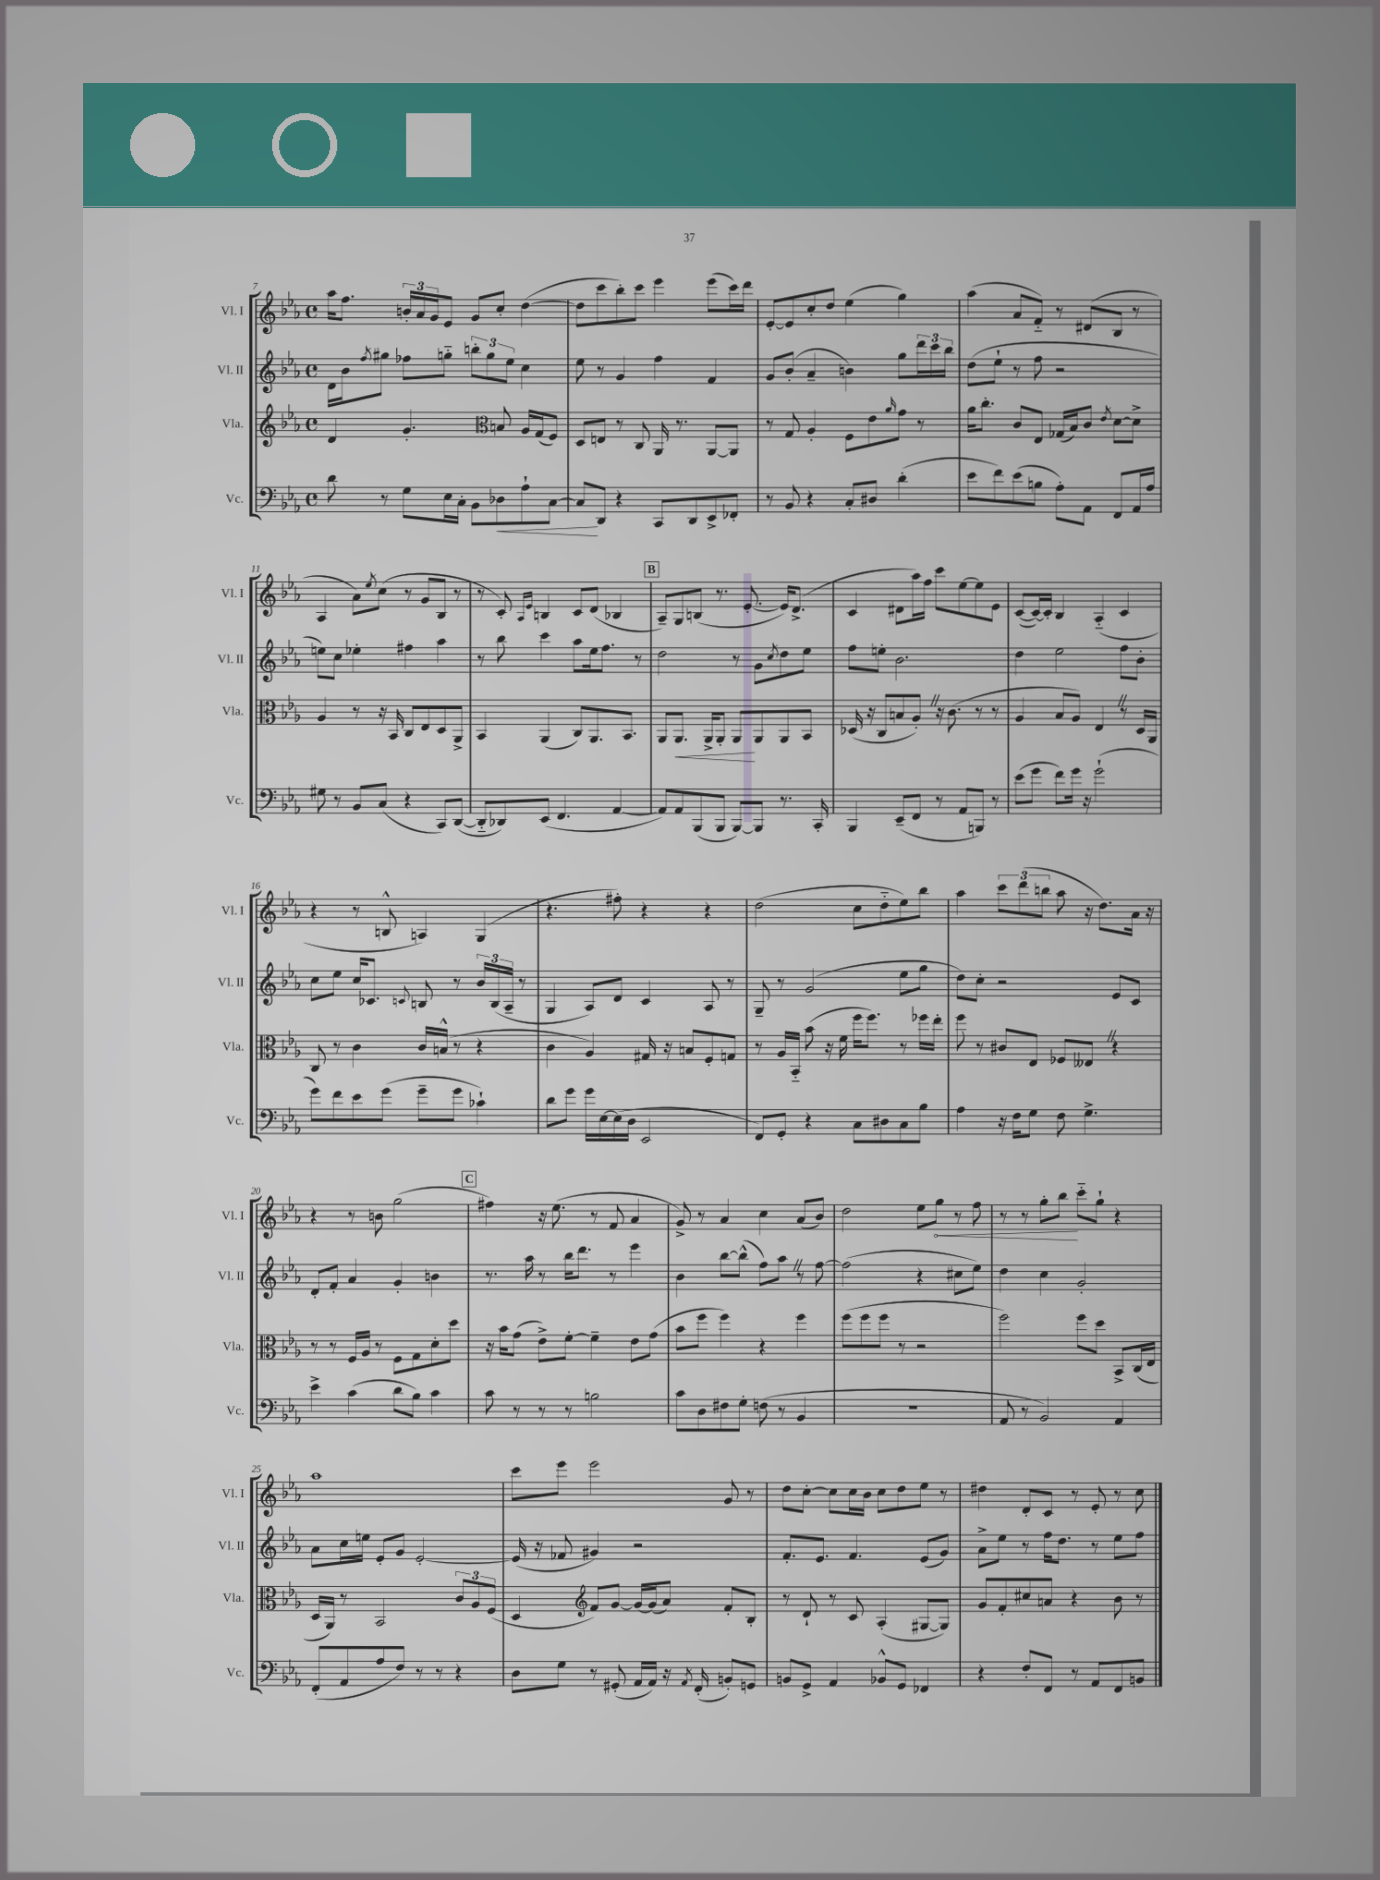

**kern	**kern	**kern	**kern
*staff4	*staff3	*staff2	*staff1
*clefF4	*clefG2	*clefG2	*clefG2
*k[b-e-a-]	*k[b-e-a-]	*k[b-e-a-]	*k[b-e-a-]
*M4/4	*M4/4	*M4/4	*M4/4
*met(c)	*met(c)	*met(c)	*met(c)
8d	4d	16d	16aa-
.	.	16b-	8.ff
.	.	8qff	.
8r	.	8gg#	.
8G	4.g'	8ff-	24b'
.	.	.	24a-
.	.	.	24g
16E-	.	8gg'~	8e-
16C'	.	.	.
8BB-	.	12bb'	8g
.	.	12gg	.
*	*clefC3	*	*
8D-	8B	.	8cc'
.	.	12ee-	.
8A-`	16A-	4cc	([4dd
.	(16G	.	.
[8C	8F)	.	.
=	=	=	=
8C]	8D	8ee-	8dd]
8DD	8E	8r	8ccc
4r	8r	4g	8bb-')
.	8C	.	8ccc
8CC	16AA-	4ff	4eee-
.	8.r	.	.
8DD	.	.	.
8EE-^	[8AA-	4f	(8eee-
8FF-'	8AA-]	.	16ccc)
.	.	.	16ddd
=	=	=	=
8r	8r	8g	[8e-'
8BB-	8G	(8b-'	8e-]
4r	4A-'	4a-~	8cc'
.	.	.	8dd
8C'	8F	4b)	(4ee-
8D#	8e-	.	.
.	16qqa-	.	.
(4d'	8g	8gg	4gg)
.	8r	24ddd	.
.	.	24ccc	.
.	.	24bb-	.
=	=	=	=
8e-	16a-	(8dd	(4aa-
.	8.cc'	.	.
8f)	.	8ee-`	.
(8e-	8c	8r	8a-
8B	8E-	8ff	8f'~)
8A-')	(16G-	2r	8r
.	16B-)	.	.
8AA-	8c	.	(8d#
.	8qe-	.	.
8FF	[8d	.	8B-
16AA-	8d^]	.	8r
16A-	.	.	.
=	=	=	=
8G#	4A-	8ee)	4A-
8r	.	8cc	.
8BB-	8r	4ee-'	8a-)
.	.	.	8qee-
(8C	16r	.	(8cc
.	16BB-	.	.
4r	8C	4ff#	8r
.	8E-	.	8g
8CC)	8D	4aa-	8B-
([8DD	8AA-^	.	8r
=	=	=	=
8DD'~]	4BB-	8r	8r
8DD-)	.	8bb-	8c')
.	.	.	16qqA-
.	.	.	16qqe-
(8EE-	(4AA-	4ccc	4B
4.FF	.	.	.
.	8C)	8aa-	8c
.	8.AA-	16ee-	(8d
.	.	8.ff	.
[4AA-	.	.	4B-
.	8.BB-	.	.
.	.	8r	.
=	=	=	=
8AA-])	8AA-	2dd	8A-~)
8AA-	8.AA-	.	8G
(8BBB-	.	.	(8B
.	16AA-^	.	.
8BBB-	8AA-'	.	8.r
[8BBB-)	8AA-	8r	.
.	.	.	[8.e-'
8BBB-]	8AA-	8g	.
.	.	8qcc	.
8.r	8AA-	8dd	16e-])
.	.	.	(8.d^
.	8BB-	8ee-	.
16CC'	.	.	.
=	=	=	=
4BBB-	(16D-	8ff	4c
.	16r	.	.
.	8C	8ee'	.
(8EE-~	8B	2.b-	8d#
8FF	8A-')	.	16aa-)
.	.	.	16ff
8r	16r	.	8ccc
.	(8.c	.	.
8AA-	.	.	[8ee-
8BBB)	8r	.	8ee-]
8r	8r	.	8e-
=	=	=	=
(8e-	4A-	4dd	([8c
8g	.	.	16c_)
.	.	.	16c']
8f)	8B-	2ee-	4B-
16g	8A-)	.	.
16r	.	.	.
(2g`	4E-	.	(4A-'~
.	8r	8ff	4c
.	16D	8b-'	.
.	16AA-	.	.
=	=	=	=
8g)	8C	8cc	4r
8f	8r	8ee-	.
8e-	4c	16cc	8r
.	.	8.c-	.
(8g	.	.	8B^^
.	.	8qqc	.
8g~	16c	8B	4A)
.	(16B^^	.	.
8g	8r	8r	.
4c-`)	4r	24b-	(4G
.	.	(24B	.
.	.	24A-~	.
.	.	8r	.
=	=	=	=
8d	4c	4G	4.r
8g	.	.	.
16g	4A-)	8A-)	.
[16E-	.	.	.
(16E-]	.	8d	8ff#')
16D	.	.	.
2EE-	16G#	4c	4r
.	16r	.	.
.	8B	.	.
.	8F'	8A-	4r
.	8G	8r	.
=	=	=	=
8FF)	8r	8G~	(2dd
8GG'	16A-	8r	.
.	16BB-'~	.	.
4r	(8b-	(2g	.
.	16r	.	.
.	16f	.	.
8C	16ff	.	8cc
.	8.ff)	.	.
8D#	.	.	8dd'~
8C	8r	8ee-	8ee-)
8B-	16ff-	8gg	8bb-
.	16ee-'	.	.
=	=	=	=
4A-	8ff	8dd)	4aa-
.	8r	8cc'	.
16r	8c#	2r	12ccc
16F	.	.	.
.	.	.	(12ddd
8G	8E-	.	.
.	.	.	12bb
8F	8F-	.	8aa-
4.G^	8E--	.	16r
.	.	.	8.dd)
.	4r	8e-	.
.	.	8c	16a-
.	.	.	16r
=	=	=	=
4e-^	8r	8d'	4r
.	8r	8f'	.
(4c	16F	4a-	8r
.	16A-	.	.
.	8r	.	8b
8d	8F	4g'	(2gg
8B-)	8G	.	.
4c	8d'	4b	.
.	8dd	.	.
=	=	=	=
8c	16r	8.r	4ff#)
.	16b-	.	.
8r	(8g	.	.
.	.	16aa-	.
8r	8e-^)	8r	16r
.	.	.	(8.ee-
8r	[8f'	16bb-	.
.	.	8.ddd	.
2B	4f~]	.	8r
.	.	8r	8f
.	8e-	4eee-	4a-
.	(8g	.	.
=	=	=	=
8c	8b-	4b-	8g^)
8D	8ff	.	8r
8F#	4ff)	[8bb-	4a-
8G'	.	(8bb-^^]	.
(8F	4r	8ff)	4cc
8r	.	8aa-	.
4BB-	4ff	8r	(8a-
.	.	[8ff	8b-)
=	=	=	=
1r	(8ff	(2ff]	2dd
.	8ff	.	.
.	8ff	.	.
.	8r	.	.
.	2r	4r	8ee-
.	.	.	8gg
.	.	8cc#	8r
.	.	8ee-)	8ff
=	=	=	=
8AA-	2ff)	4dd	8r
8r	.	.	8r
2BB-)	.	4cc	8gg'
.	.	.	8bb-
.	8ff	2g'	8ccc'~
.	8dd	.	8gg`
4AA-	8BB-^	.	4r
.	(16C	.	.
.	16E-	.	.
=	=	=	=
(8FF'	16D	8a-	1aa-
.	16AA-)	.	.
8AA-	8r	16cc	.
.	.	16ee	.
8A-	2BB-	8e-'	.
8F)	.	8g	.
8r	.	[2e-'	.
8r	.	.	.
4r	12c	.	.
.	12A-	.	.
.	(12F	.	.
=	=	=	=
8D	4D	(16e-]	8ccc
.	.	16r	.
8G	.	8f-	8eee-
*	*clefG2	*	*
8r	8f)	4g#)	2eee-
(8GG#'	[8g	.	.
16AA-	16g_	2r	.
16AA-)	(16g]	.	.
16r	8a-)	.	.
8qAA-	.	.	.
(16FF'	.	.	.
8BB')	8f'	.	8g
8GG	8B-'	.	8r
=	=	=	=
8BB	8r	8.f'	8dd
8GG^	8d`	.	[8cc'
.	.	8.e-	.
4AA-	8r	.	8cc]
.	8c	4.f	16cc
.	.	.	16b-
8BB-^^	(4A-'	.	8cc
8GG	.	.	8dd
4FF-	[8G#	(8e-	8ee-
.	8G#])	8g)	8r
=	=	=	=
4r	8g	8a-^	4dd#
.	8f'	8ee-	.
8F'	8cc#	8r	8d'
8FF	8a	16ff	8c
.	.	8.dd	.
8r	4r	.	8r
8AA-	.	8r	8e-'
8FF	8b-	8ee-	8r
8BB	8r	8ff	8cc
==	==	==	==
*-	*-	*-	*-
